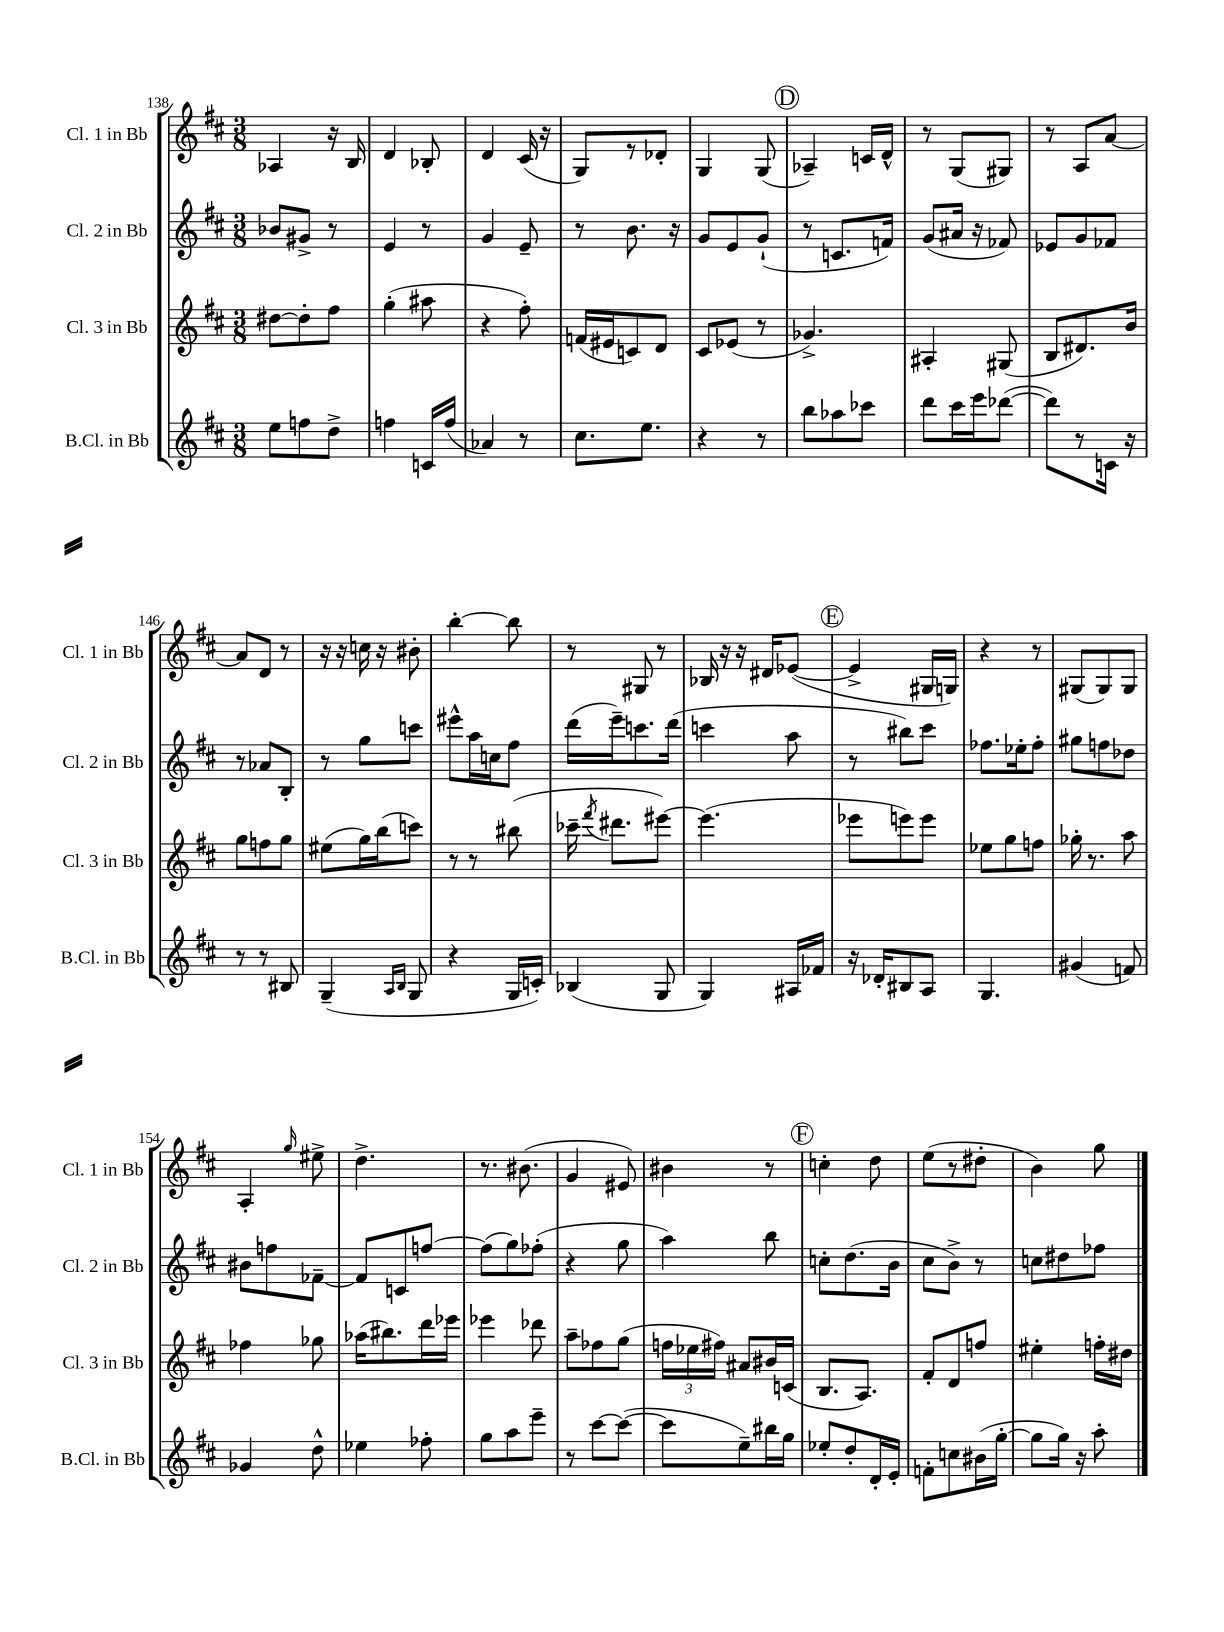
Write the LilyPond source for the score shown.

<<
\new StaffGroup <<
\new Staff = "s0" \with { instrumentName = "Cl. 1 in Bb" shortInstrumentName = "Cl. 1 in Bb" } {
    \clef treble \key d \major \numericTimeSignature \time 3/8
    \autoBeamOff aes4 r16 b16 |
    d'4 bes8-. |
    d'4 cis'16( r16 |
    g8[) r8 des'8]-. |
    g4 g8( |
    \mark \markup { \circle "D" } aes4--) c'16[ d'16]-^ |
    r8 g8[( gis8]) |
    r8 a8[ a'8]~ |
    a'8[ d'8] r8 |
    r16 r16 c''16 r16 bis'8-. |
    b''4~-. b''8 |
    r8 gis8 r8 |
    bes16 r16 r16 dis'16[ ees'8]~( |
    \mark \markup { \circle "E" } ees'4-> gis16[ g16]) |
    r4 r8 |
    gis8[( gis8) gis8] |
    a4-. \grace { g''16 } eis''8-> |
    d''4.-> |
    r8. bis'8.( |
    g'4 eis'8) |
    bis'4 r8 |
    \mark \markup { \circle "F" } c''4-. d''8 |
    e''8[( r8 dis''8]-. |
    b'4) g''8 \bar "|." |
}
\new Staff = "s1" \with { instrumentName = "Cl. 2 in Bb" shortInstrumentName = "Cl. 2 in Bb" } {
    \clef treble \key d \major \numericTimeSignature \time 3/8
    \autoBeamOff bes'8[ gis'8]-> r8 |
    e'4 r8 |
    g'4 e'8-- |
    r8 b'8. r16 |
    g'8[ e'8 g'8]-!( |
    \mark \markup { \circle "D" } r8 c'8.[ f'16]) |
    g'8[( ais'16] r16 fes'8) |
    ees'8[ g'8 fes'8] |
    r8 aes'8[ b8]-. |
    r8 g''8[ c'''8] |
    eis'''8[-^ a''16 c''16 fis''8] |
    d'''16[( e'''16--) c'''8. d'''16]( |
    c'''4 a''8 |
    \mark \markup { \circle "E" } r8 bis''8[) cis'''8] |
    fes''8.[ ees''16-. fes''8]-. |
    gis''8[ f''8 des''8] |
    bis'8[ f''8 fes'8]~-- |
    fes'8[ c'8 f''8]~ |
    f''8[( g''8) fes''8]-.( |
    r4 g''8 |
    a''4) b''8 |
    \mark \markup { \circle "F" } c''8[-. d''8.( b'16] |
    cis''8[ b'8]->) r8 |
    c''8[ dis''8 fes''8] \bar "|." |
}
\new Staff = "s2" \with { instrumentName = "Cl. 3 in Bb" shortInstrumentName = "Cl. 3 in Bb" } {
    \clef treble \key d \major \numericTimeSignature \time 3/8
    \autoBeamOff dis''8[~ dis''8-. fis''8] |
    g''4-.( ais''8 |
    r4 fis''8-.) |
    f'16[( eis'16 c'8) d'8] |
    cis'8[ ees'8]( r8 |
    \mark \markup { \circle "D" } ges'4.->) |
    ais4-. gis8( |
    b8[ dis'8.) b'16] |
    g''8[ f''8 g''8] |
    eis''8[( g''16) b''16( c'''8]) |
    r8 r8 bis''8( |
    ces'''16-- \acciaccatura { fis'''8 } dis'''8.[ eis'''8]~) |
    eis'''4.( |
    \mark \markup { \circle "E" } ees'''8[ e'''8) e'''8] |
    ees''8[ g''8 f''8] |
    ges''16-. r8. a''8 |
    fes''4 ges''8 |
    aes''16[( bis''8.) d'''16 ees'''16] |
    ees'''4 des'''8 |
    a''8[-- fes''8 g''8]( |
    \tuplet 3/2 { f''16[ ees''16 fis''16]) } ais'8[ bis'16 c'16]( |
    \mark \markup { \circle "F" } b8.[ a8.]) |
    fis'8[-. d'8 f''8] |
    eis''4-. f''16[-. dis''16] \bar "|." |
}
\new Staff = "s3" \with { instrumentName = "B.Cl. in Bb" shortInstrumentName = "B.Cl. in Bb" } {
    \clef treble \key d \major \numericTimeSignature \time 3/8
    \autoBeamOff e''8[ f''8 d''8]-> |
    f''4 c'16[ f''16]( |
    aes'4) r8 |
    cis''8.[ e''8.] |
    r4 r8 |
    \mark \markup { \circle "D" } b''8[ aes''8 ces'''8] |
    d'''8[ cis'''16 e'''16 des'''8]~( |
    des'''8[) r8 c'16] r16 |
    r8 r8 bis8 |
    g4--( \grace { a16[ b16] } g8 |
    r4 g16[ c'16]-.) |
    bes4( g8 |
    g4) ais16[ fes'16] |
    \mark \markup { \circle "E" } r16 des'16[-. bis8 a8] |
    g4. |
    gis'4( f'8) |
    ges'4 d''8-^ |
    ees''4 fes''8-. |
    g''8[ a''8 e'''8]-- |
    r8 cis'''8[~ cis'''8]~( |
    cis'''8[ e''8--) bis''16 g''16] |
    \mark \markup { \circle "F" } ees''8[-. d''8-. d'16-. e'16]-. |
    f'8[-. c''8 bis'16( g''16]~-. |
    g''8[ g''16]) r16 a''8-. \bar "|." |
}
>>
>>
\layout { \context { \Score currentBarNumber = #138 } }
